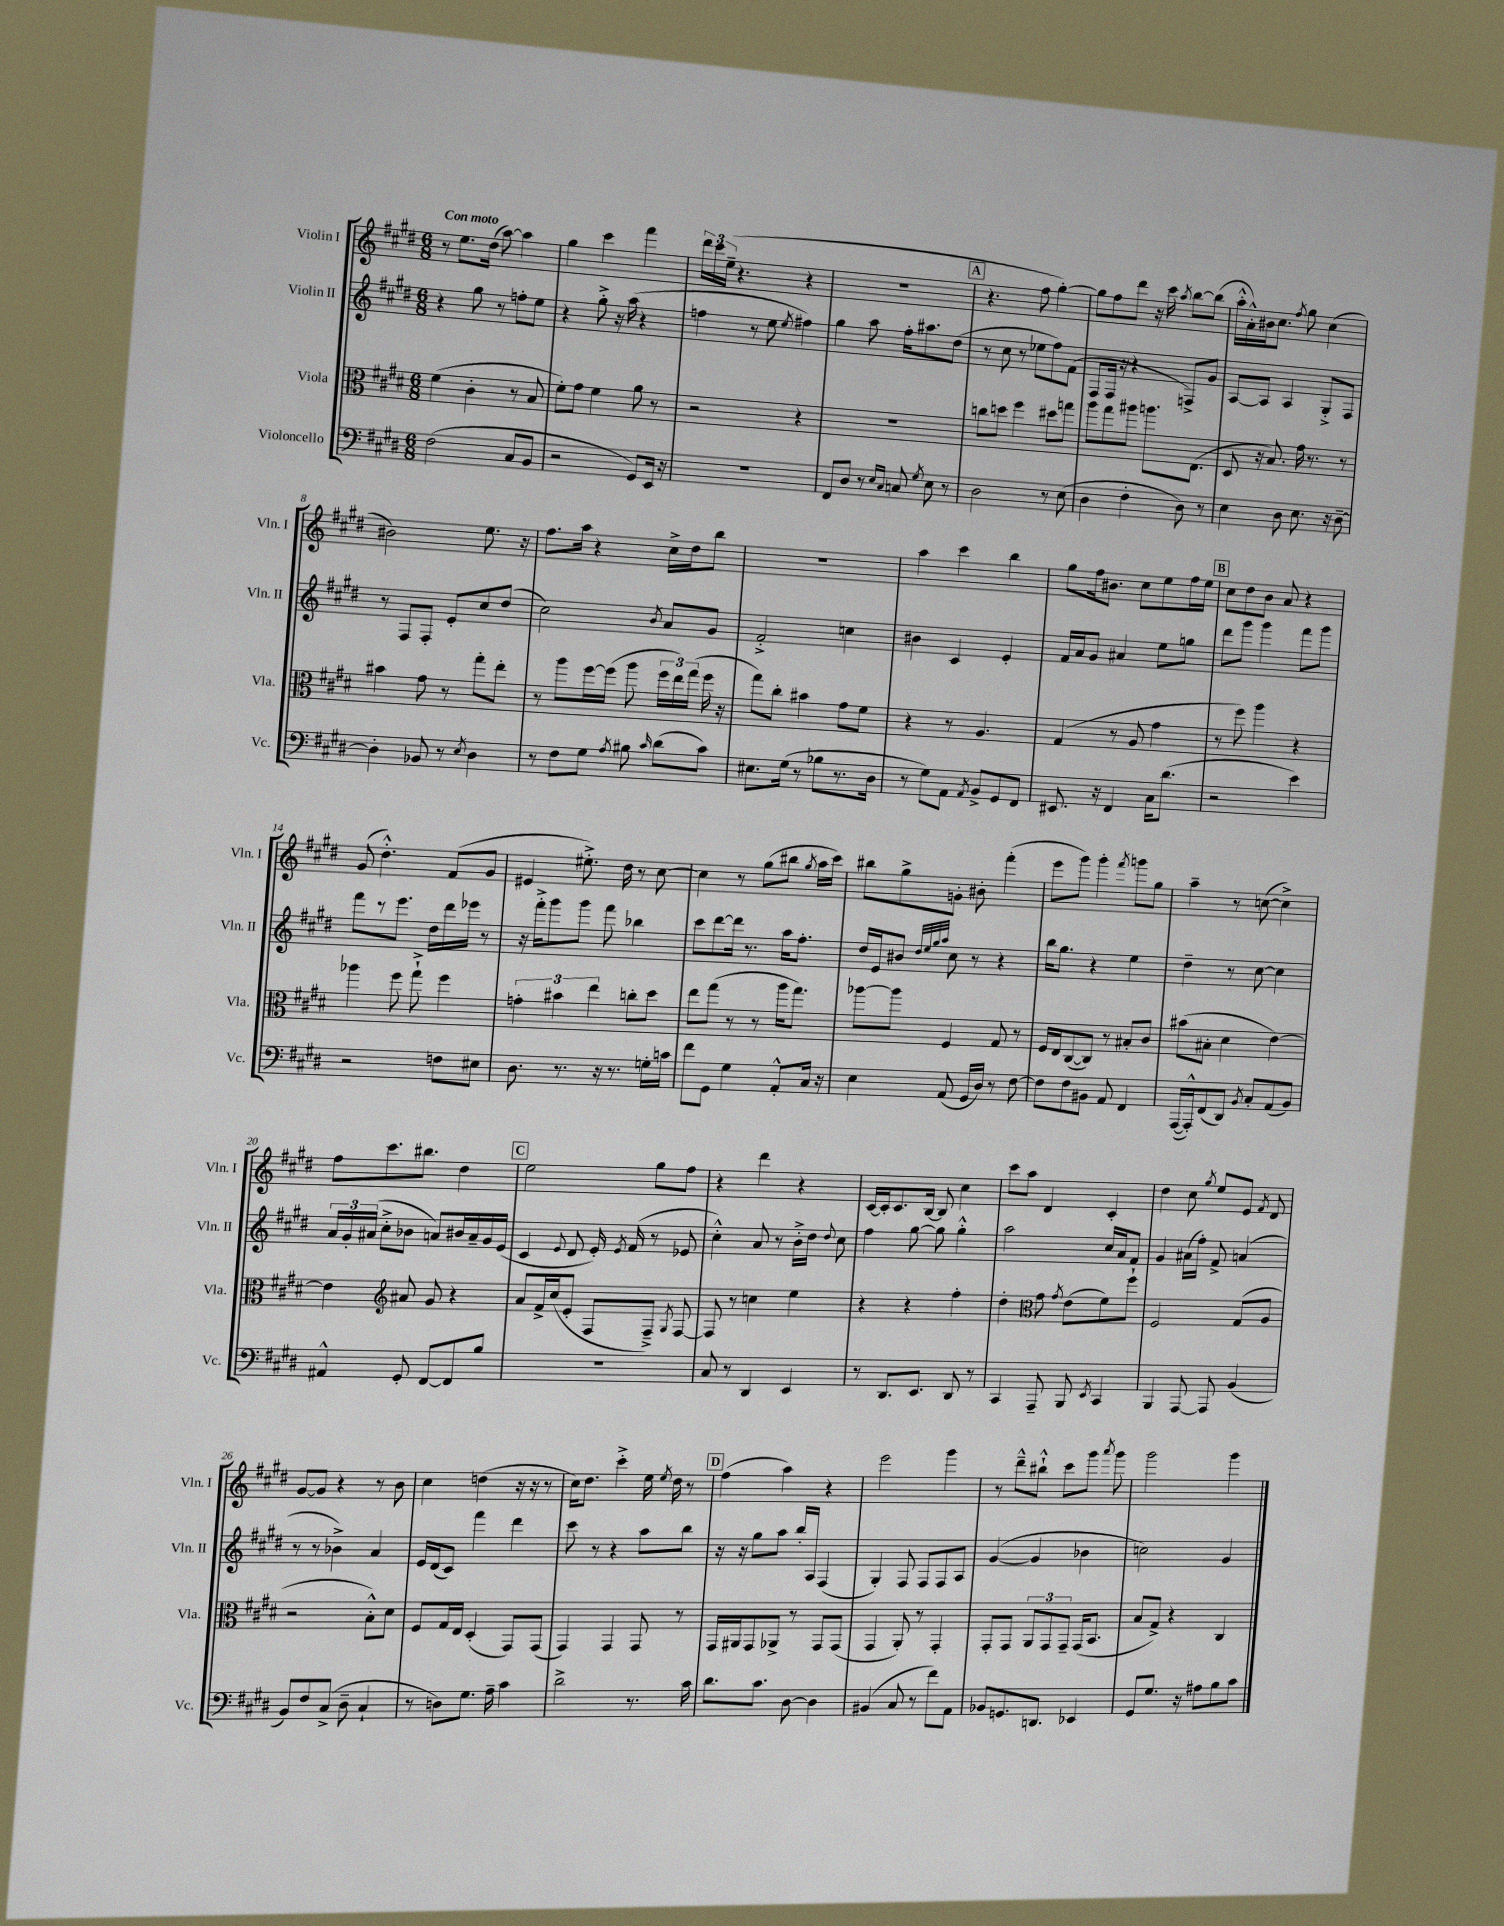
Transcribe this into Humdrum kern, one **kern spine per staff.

**kern	**kern	**kern	**kern
*staff4	*staff3	*staff2	*staff1
*clefF4	*clefC3	*clefG2	*clefG2
*k[f#c#g#d#]	*k[f#c#g#d#]	*k[f#c#g#d#]	*k[f#c#g#d#]
*M6/8	*M6/8	*M6/8	*M6/8
(2F#\	(4f#\	4r	8r
.	.	.	8.ee\L
.	4c#'\	8gg#\	.
.	.	.	(16dd#\Jk
.	.	8r	[8aa\)
8C#/L	8r	8ff'\L	4aa\]
8BB/J	8B/	8ee\J	.
=	=	=	=
2r	8f#'\L)	4r	4gg#\
.	8g#\J	.	.
.	4f#\	8gg#'^\	4ccc#\
.	.	16r	.
.	.	(16aa\	.
8GG#/L)	8a\	4r	4fff#\
16EE/Jk	8r	.	.
16r	.	.	.
=	=	=	=
2.r	2r	4ff\	24ddd#\LL
.	.	.	24ccc#\
.	.	.	(24ee~\JJ
.	.	.	4.r
.	.	8r	.
.	.	8ee\	.
.	.	8qee/	.
.	4r	4ff#\)	4r
=	=	=	=
8FF#/L	2.r	4gg#\	2.r
8D#/J	.	.	.
8r	.	8aa\	.
16qqE/LL	.	.	.
16qqC#/JJ	.	.	.
8C/	.	16ff#'\LK	.
.	.	8.aa#\	.
8qG#/	.	.	.
8E\	.	.	.
8r	.	(8dd#\J	.
=	=	=	=
2D#\	8cc\L	8r	4.r
.	8dd\J	8cc#\	.
.	4ff#\	8r	.
.	.	8ee-\L	8ff#\
8r	8dd#\L	8ff#\)	[4gg#'\)
(8E\	8gg\J	(8f#\J	.
=	=	=	=
4D#\	8aa\L	8F#/L	8gg#\]L
.	8gg#\	16F#/Jk	8ff#\
.	.	16r	.
4F#'\	8aa#\J	4r	8ddd#\J
.	8.aa\L	.	16r
.	.	.	16ccc#\
.	.	.	8qaa/
8D#\)	.	8F^/L)	[8bb\L
.	(8.E\J	.	.
8r	.	8g#/J	(8bb\]J
=	=	=	=
4E\	8D#/	[8A/L	16aa'^^\LL
.	.	.	16a'^^\)
.	16r	8A/]J	16b#\J
.	8.B/)	.	8.cc#\J
8D#\	.	4A/	.
.	.	.	8qff#/
8.E\	16g#\	.	8gg#\
.	8.r	.	.
.	.	8G#'^/L	(4cc#\
16r	.	.	.
[8D#~\	8r	8F#/J	.
=	=	=	=
4D#'\]	4b#\	8r	2b#\)
.	.	8F#/L	.
8BB-/	8g#\	8F#'/J	.
8r	8r	8e'/L	.
8qE/	.	.	.
4D#\	8gg#'\L	8cc#/	8.ee\
.	8ee'\J	(8dd#/J	.
.	.	.	16r
=	=	=	=
8r	8r	2cc#\)	8.ff#\L
8F#\L	8aa\L	.	.
.	.	.	16aa\Jk
8G#\J	[16ff#\L	.	4r
.	(16ff#\]JJ	.	.
8qA/	.	.	.
8B#\	8aa\	.	.
16qqc#/	.	8qb/	.
(8d#\L	24ff#\LL	8a/L	16cc#^\LL
.	24ee\)	.	.
.	.	.	16dd#\J
.	(24gg#\JJ	.	.
8c#\J)	16ff#\	8g#/J	8bb\J
.	16r	.	.
=	=	=	=
8.E#\L	8gg#\L)	2f#'^/	2.r
.	8cc#'\J	.	.
(16G#\Jk	.	.	.
8r	4b#\	.	.
8B-\L	.	.	.
8.r	8g#\L	4cc\	.
.	8f#\J	.	.
16D#\Jk	.	.	.
=	=	=	=
8r	4r	4b#\	4aa\
8G#\L)	.	.	.
8AA\J	8r	4c#/	4ccc#\
8qAA/	.	.	.
8BB^/L	4.A/	.	.
8GG#/	.	4e'/	4bb\
8FF#/J	.	.	.
=	=	=	=
8.EE#/	(4G#/	16f#/LL	8gg#\L
.	.	16a/J	.
.	.	8g#/J	16ff#\k
16r	.	.	8.b#\J
4FF#/	8r	4a#/	.
.	8A/	.	8cc#\L
16C#\LK	4g#\	8ee\L	8ee\
(8.d#\J	.	.	.
.	.	8gg\J	16ff#\L
.	.	.	16ee\JJ
=	=	=	=
2r	8r	8ddd#\L	8cc#\L
.	8ff#\)	8ggg#\J	8dd#\
.	4aa\	4ggg#\	8b\J
.	.	.	8a/
4e\)	4r	8fff#\L	4r
.	.	8ggg#\J	.
=	=	=	=
2r	4aa-\	8fff#\L	(8g#/
.	.	8r	4.dd#'^^\)
.	8ff#\	8.eee\J	.
.	8gg#`^\	.	.
.	.	16dd#\LL	.
8F\L	4ff#\	16ddd#\	(8f#/L
.	.	16eee-\JJ	.
8E#\J	.	8r	8g#/J
=	=	=	=
8.D#\	6g'\	16r	4e#/
.	.	16fff#'^\LK	.
.	.	8ggg#\	.
.	6b#\	.	.
8.r	.	.	.
.	.	8ggg#\J	8.ee#'^\)
.	6ee\	.	.
16r	.	8fff#\	.
8.r	.	.	16dd#\
.	8cc'\L	4bb-\	8r
16G'\LL	8dd#\J	.	[8cc#\
16c\JJ	.	.	.
=	=	=	=
8f#\L	8ee\L	8ccc#\L	4cc#\]
8GG#\J	(8gg#\J	[8ddd#\	.
4G#\	8r	16ddd#\]Jk	8r
.	.	8.r	.
.	8r	.	(8gg#\L
8AA'^^/L	16aa\LK	16aa\LK	8bb#\J
.	8.gg#\J)	8.ff#'\J	.
.	.	.	8qgg#/
16C#/Jk	.	.	16aa\LL
16r	.	.	16ccc#\JJ)
=	=	=	=
4E\	[8aa-\L	16dd#/LL	8bb#\L
.	.	16e/J	.
.	8aa-\]J	8b#/J	8gg#^\
.	.	32qqdd#/LLL	.
.	.	32qqee/	.
.	.	32qqgg#/	.
.	.	32qqaa/JJJ	.
(8AA/	4F#/	8cc#\	8g'\J
16GG#/LL	.	8r	8b#'\
16D#/JJ)	.	.	.
8r	8G#/	4r	(4fff#'\
[8F#\	8r	.	.
=	=	=	=
8F#\]L	16F#/LL	16bb\LK	8eee\L
.	16E/J	8.gg#\J	.
8F#\	([8C#/	.	8ggg#\J)
8BB#\J	8C#/]J)	4r	4ggg#'\
8AA/	8r	.	.
.	.	.	8qfff#/
4FF#/	8B#'/L	4ee\	8ggg\L
.	8c#/J	.	8gg#\J
=	=	=	=
([16AAA/LL	(8b#\L	4dd#~\	4aa~\
16AAA'^^/]J)	.	.	.
(8FF#/	8B#'\J	.	.
8DD#/J)	4d#\	8r	8r
8qBB/	.	.	.
8C#'/L	.	[8cc#\	([8cc\
(8AA/	[4e\)	4cc#\]	4cc^\])
8BB/J)	.	.	.
=	=	=	=
4AA#^^/	4e\]	24a/LL	8ff#\L
.	.	24g#'/	.
.	.	(24a#/JJ	.
.	.	8cc#'^\L	8.ccc#\
*	*clefG2	*	*
8GG#'/	8a#/	8b-\J	.
.	.	.	8.bb#\J
[8FF#/L	8g#/	8a/L)	.
8FF#/]	4r	16b#/L	4dd#\
.	.	16a~/	.
8B/J	.	16g#/	.
.	.	(16e/JJ	.
=	=	=	=
2.r	8a/L	4c#/	2ee\
.	16f#^/L	.	.
.	(16cc#/J	.	.
.	.	8qqe/	.
.	8e'/J	8d#/	.
.	8F#/L	16e'/)	.
.	.	8qe/	.
.	.	(16f#/	.
.	8F#~^/J)	8r	8gg#\L
.	8qG#/	.	.
.	[8F#/	8e-/	8ff#\J
=	=	=	=
8C#/	8F#/]	4cc#'^^\)	4r
8r	8r	.	.
4DD#/	4cc\	8a/	4ddd#\
.	.	8r	.
4EE/	4ee\	16b'^\LL	4r
.	.	16dd#\JJ	.
.	.	8qqdd#/	.
.	.	8cc#\	.
=	=	=	=
8r	4r	4ff#\	[16c#/LL
.	.	.	16c#'/]J
8.DD#/L	.	.	8.c#/
.	4r	[8gg#\	.
8.EE/J	.	.	[16B/Jk
.	.	8gg#\]	8B/]
8DD#/	4ff#'\	4gg#'^^\	4cc#\
8r	.	.	.
=	=	=	=
4CC#/	4dd#'\	2aa\	8ccc#\L
.	.	.	8aa\J
*	*clefC3	*	*
8AAA~/	8g#\	.	4d#/
.	8qg#/	.	.
8BBB/	(8e\L	.	.
8qEE/	.	.	.
4CC#/	8f#\)	16cc#/LL	4c#'/
.	.	16a/J	.
.	8ff#`\J	8f#/J	.
=	=	=	=
4BBB/	2F#/	4g#/	4dd#\
[8AAA/	.	(16a#\LL	8cc#\
.	.	16ff#'\JJ)	.
.	.	.	8qgg#/
8AAA/]	.	8f#^/	8ee/L
(4BB/	(8G#/L	(4a/	8e/J
.	.	.	8qf#/
.	8A/J	.	8d#/
=	=	=	=
8BB/L)	2r	8r	[8g#/L
8F#/	.	8r	8g#/]J
(8C#^/J	.	4b-^\)	4r
8D#~\	.	.	.
4C#`/	8B'^^\L)	4a/	8r
.	8d#\J	.	8b\
=	=	=	=
8r	8F#/L	16e/LL	4cc#\
.	.	(16d#/J	.
8D\L)	16G#/L	8c#/J)	.
.	16E/JJ	.	.
8.G#\J	(4D#'/	4fff#\	(4dd\
16A~\	.	.	.
4c#\	8GG#/L)	4ddd#\	16r
.	.	.	16r
.	(8GG#/J	.	8r
=	=	=	=
2d#^\	4GG#/)	8ccc#\	16cc#\LK)
.	.	.	8.dd#\J
.	.	8r	.
.	4GG#/	4r	4ccc#'^\
8.r	8GG#/	8aa\L	16ee\
.	.	.	8qee/
.	.	.	16dd#\
.	8r	8bb\J	8r
16c#\	.	.	.
=	=	=	=
8.d#\L	16GG#/LL	16r	(4ff#\
.	16AA#/J	16r	.
.	8GG#/	8gg#\L	.
8.c#\J	.	.	.
.	8AA-^/J	8aa\J	4aa\)
[8D#\	8r	16bb'/LL	.
.	.	16A/JJ	.
4D#\]	8GG#/L	(4F#/	4r
.	(8GG#/J	.	.
=	=	=	=
(4BB#/	4GG#/	4G#'/)	2eee\
8C#/	8AA'/)	8F#/	.
8r	8r	8F#/L	.
8f#\L)	4GG#'/	8F#/	4ggg#\
8AA\J	.	8A/J	.
=	=	=	=
8BB-/L	8GG#'/L	([4g#/	8r
8.GG/	8GG#/J	.	8ddd#~^^\L
.	12AA/L	4g#/]	8bb#`^^\J
8.DD/J	.	.	.
.	12GG#/	.	.
.	.	.	8ccc#\L
.	12GG#~/J	.	.
4EE-/	(16GG#/LK	4b-\	8ggg#\J
.	8.BB/J	.	.
.	.	.	8qaaa/
.	.	.	8ggg#\
=	=	=	=
8GG#/L	8B/L	2cc\)	2ggg#\
8.G#/J	8G#^/J)	.	.
.	4r	.	.
16r	.	.	.
8A#\L	.	.	.
8B\	4C#/	4g#/	4ggg#\
8c#\J	.	.	.
==	==	==	==
*-	*-	*-	*-
